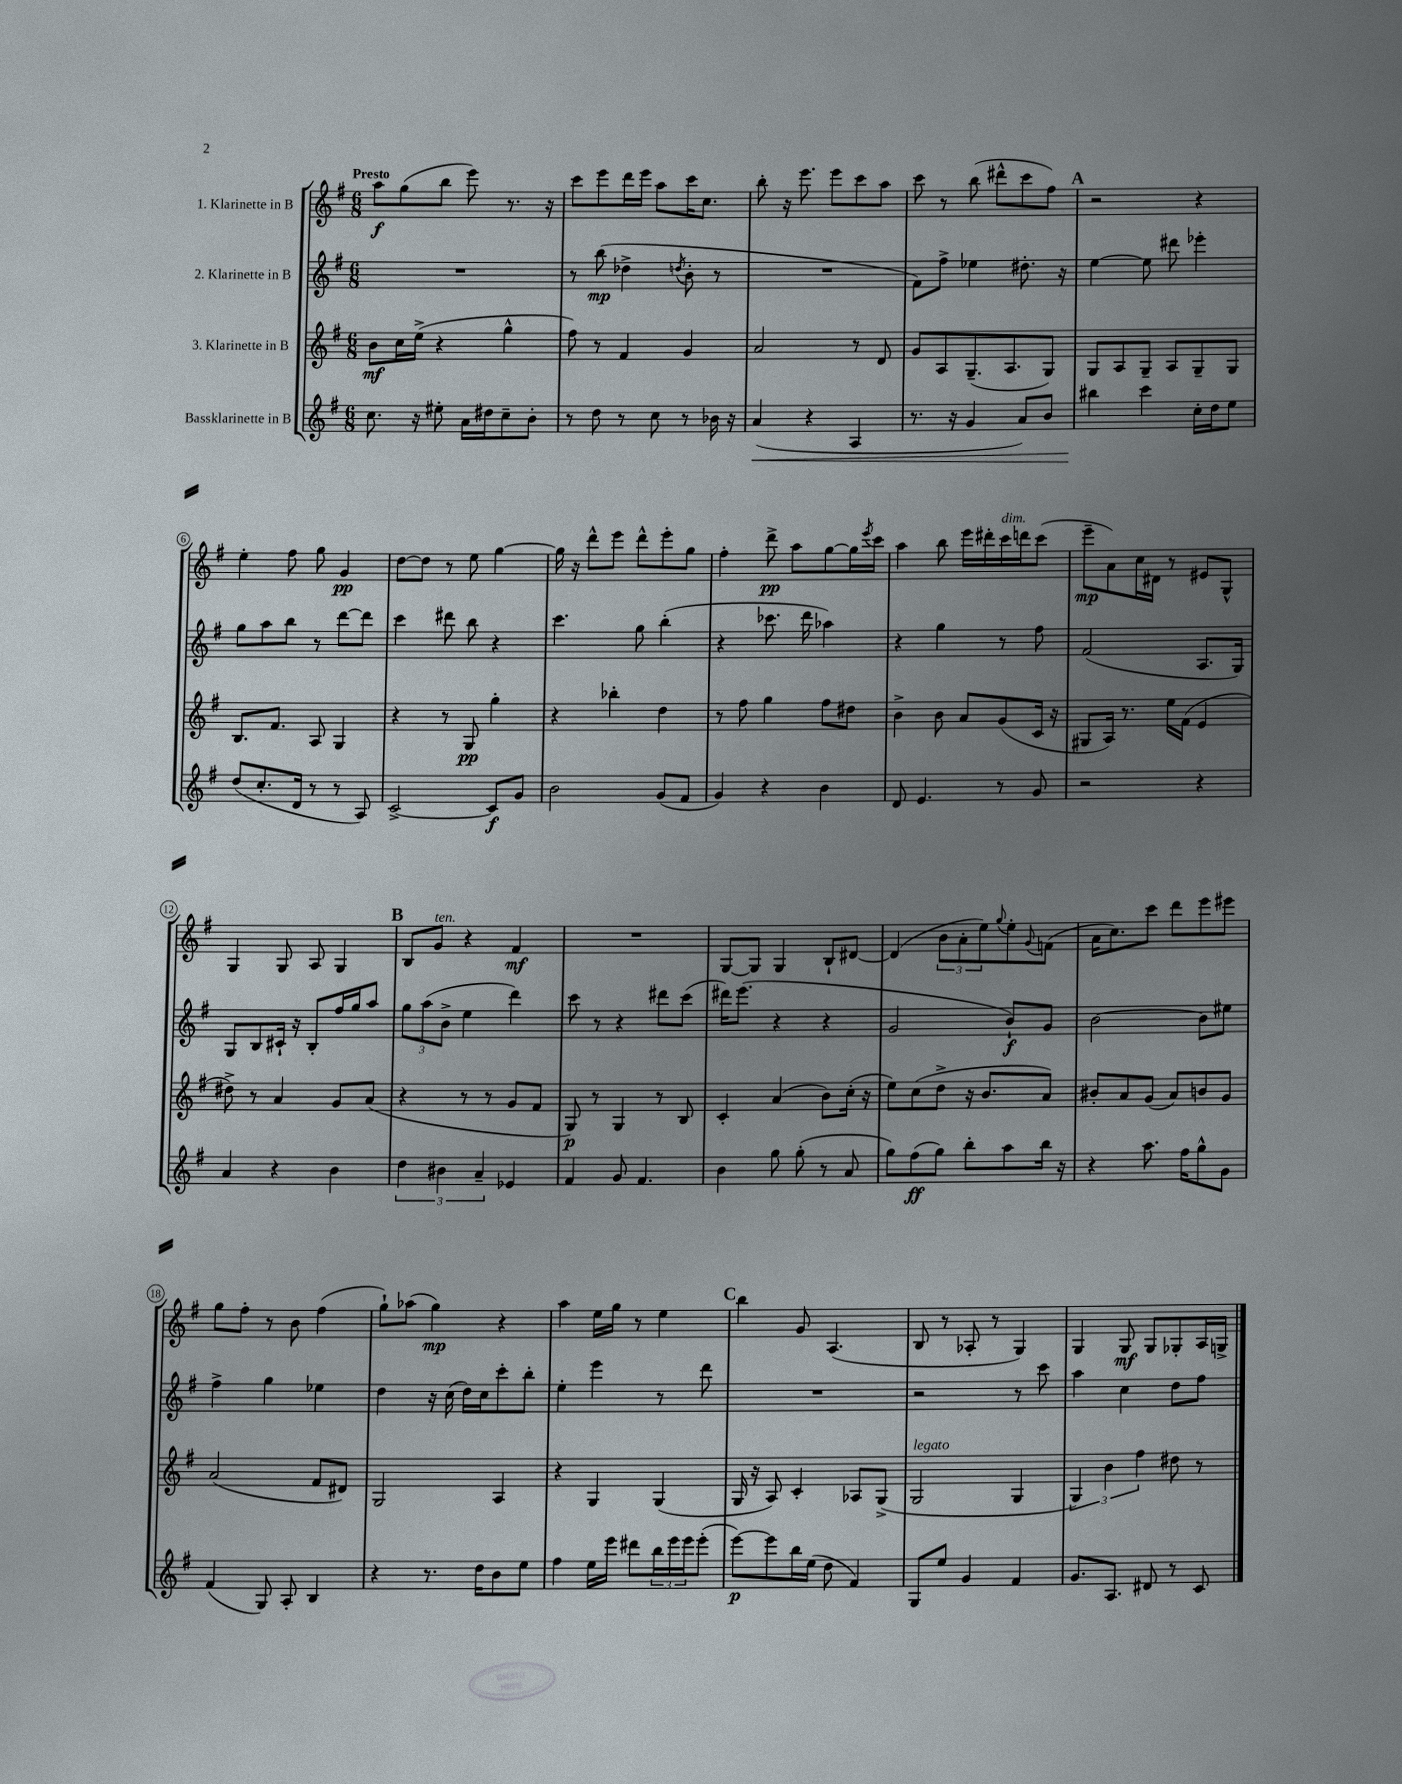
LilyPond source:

<<
\new StaffGroup <<
\new Staff = "s0" \with { instrumentName = "1. Klarinette in B" } {
    \clef treble \key g \major \numericTimeSignature \time 6/8 \tempo "Presto"
    a''8\f g''8( b''8 e'''8) r8. r16 |
    c'''8 e'''8 d'''16 e'''16 a''8 c'''16 c''8. |
    b''8-. r16 e'''8. e'''8 c'''8 a''8 |
    c'''8 r8 b''8( dis'''8-^ c'''8 fis''8) |
    \mark \markup { \bold "A" } r2 r4 |
    e''4-. fis''8 g''8 g'4\pp |
    d''8~ d''8 r8 e''8 g''4~ |
    g''16 r16 d'''8-^ e'''8 d'''8-^ e'''8-. g''8 |
    fis''4-. d'''8->\pp a''8 g''8~ g''16 \acciaccatura { e'''8 } c'''16 |
    a''4 b''8 e'''16 dis'''16-. c'''16^\markup { \italic "dim." } d'''16 c'''8( |
    e'''8--\mp a'8) c''16 dis'16 r8 eis'8 g8-^ |
    g4 g8 a8 g4 |
    \mark \markup { \bold "B" } b8 g'8^\markup { \italic "ten." } r4 fis'4\mf |
    R2. |
    g8~ g8 g4 b8-! dis'8~ |
    dis'4( \tuplet 3/2 { b'8 a'8-. e''8) } \appoggiatura { g''8 } e''8-. \appoggiatura { g'8 } f'8( |
    a'16 c''8.) c'''8 d'''8 e'''8 eis'''8 |
    g''8 fis''8-. r8 b'8 fis''4( |
    g''8-!) aes''8( g''4\mp) r4 |
    a''4 e''16 g''16 r8 e''4 |
    \mark \markup { \bold "C" } b''4 g'8 a4.( |
    b8 r8 aes8-. r8 g4) |
    g4 g8\mf g8 ges8-. a16 g16-> \bar "|." |
}
\new Staff = "s1" \with { instrumentName = "2. Klarinette in B" } {
    \clef treble \key g \major \numericTimeSignature \time 6/8
    R2. |
    r8 b''8\mp( des''4-> \acciaccatura { d''8 } b'8-. r8 |
    R2. |
    fis'8) fis''8-> ees''4 dis''8.-. r16 |
    \mark \markup { \bold "A" } e''4~ e''8 dis'''8 ees'''4-. |
    g''8 a''8 b''8 r8 d'''8~ d'''8 |
    c'''4 dis'''8 b''8 r4 |
    c'''4. g''8 b''4-.( |
    r4 ces'''8. d'''16 aes''4) |
    r4 g''4 r8 fis''8 |
    fis'2( a8. g16) |
    g8 b8 cis'16-! r16 b8-. fis''16 g''16 a''8 |
    \mark \markup { \bold "B" } \tuplet 3/2 { g''8 a''8( b'8-> } e''4 d'''4) |
    c'''8 r8 r4 dis'''8 c'''8( |
    dis'''16) e'''8.( r4 r4 |
    g'2 b'8-!\f) g'8 |
    b'2~ b'8 eis''8 |
    fis''4-> g''4 ees''4 |
    d''4 r16 c''16( d''16) c''16 c'''8-. b''8-. |
    e''4-. e'''4 r8 d'''8 |
    \mark \markup { \bold "C" } R2. |
    r2 r8 c'''8 |
    a''4 c''4 d''8 fis''8 \bar "|." |
}
\new Staff = "s2" \with { instrumentName = "3. Klarinette in B" } {
    \clef treble \key g \major \numericTimeSignature \time 6/8
    b'8\mf c''16 e''16->( r4 g''4-^ |
    fis''8) r8 fis'4 g'4 |
    a'2 r8 d'8 |
    g'8 a8 g8.--( a8. g8) |
    \mark \markup { \bold "A" } g8 a8 g8-- a8 g8-- g8 |
    b8. fis'8. a8 g4 |
    r4 r8 g8\pp g''4-. |
    r4 bes''4-. d''4 |
    r8 fis''8 g''4 fis''8 dis''8 |
    b'4-> b'8 a'8 g'8( c'16 r16 |
    gis8 a16) r8. e''16 fis'16( e'4 |
    dis''8->) r8 a'4 g'8 a'8( |
    \mark \markup { \bold "B" } r4 r8 r8 g'8 fis'8 |
    g8\p) r8 g4 r8 b8 |
    c'4-. a'4( b'8) c''16-.( r16 |
    e''8) c''8( d''8-> r16 b'8. a'8) |
    bis'8-. a'8 g'8( a'8) b'8 g'8 |
    a'2( fis'8 dis'8) |
    g2 a4 |
    r4 g4 g4( |
    \mark \markup { \bold "C" } g16 r16 a8) c'4-. aes8 g8->( |
    g2^\markup { \italic "legato" } g4 |
    \tuplet 3/2 { g4) b'4 fis''4 } dis''8 r8 \bar "|." |
}
\new Staff = "s3" \with { instrumentName = "Bassklarinette in B" } {
    \clef treble \key g \major \numericTimeSignature \time 6/8
    c''8. r16 eis''8-. a'16 dis''16 c''8-- b'8-. |
    r8 d''8 r8 c''8 r8 bes'16 r16 |
    a'4\<( r4 a4 |
    r8. r16 g'4 a'8) b'8 |
    \mark \markup { \bold "A" } bis''4\! c'''4 c''16-. d''16 e''8 |
    d''8( c''8.-. d'16 r8 r8 a8) |
    c'2~-> c'8\f g'8 |
    b'2 g'8( fis'8 |
    g'4) r4 b'4 |
    d'8 e'4. r8 g'8 |
    r2 r4 |
    a'4 r4 b'4 |
    \mark \markup { \bold "B" } \tuplet 3/2 { d''4 bis'4 a'4-- } ees'4 |
    fis'4 g'8 fis'4. |
    b'4 g''8 g''8-.( r8 a'8 |
    g''8) fis''8\ff( g''8) b''8-. a''8 b''16 r16 |
    r4 a''8. fis''16 g''8-^ g'8 |
    fis'4( g8) a8-. b4 |
    r4 r8. d''16 b'8 e''8 |
    fis''4 e''16 e'''16 dis'''8 \tuplet 3/2 { b''16 e'''16 e'''16 } e'''8-.( |
    \mark \markup { \bold "C" } e'''8~\p) e'''8 b''16 e''16( d''8 fis'4) |
    g8 e''8 g'4 fis'4 |
    g'8. a8. dis'8 r8 c'8 \bar "|." |
}
>>
>>
\layout { \context { \Score \override BarNumber.stencil = #(make-stencil-circler 0.1 0.3 ly:text-interface::print) } }
